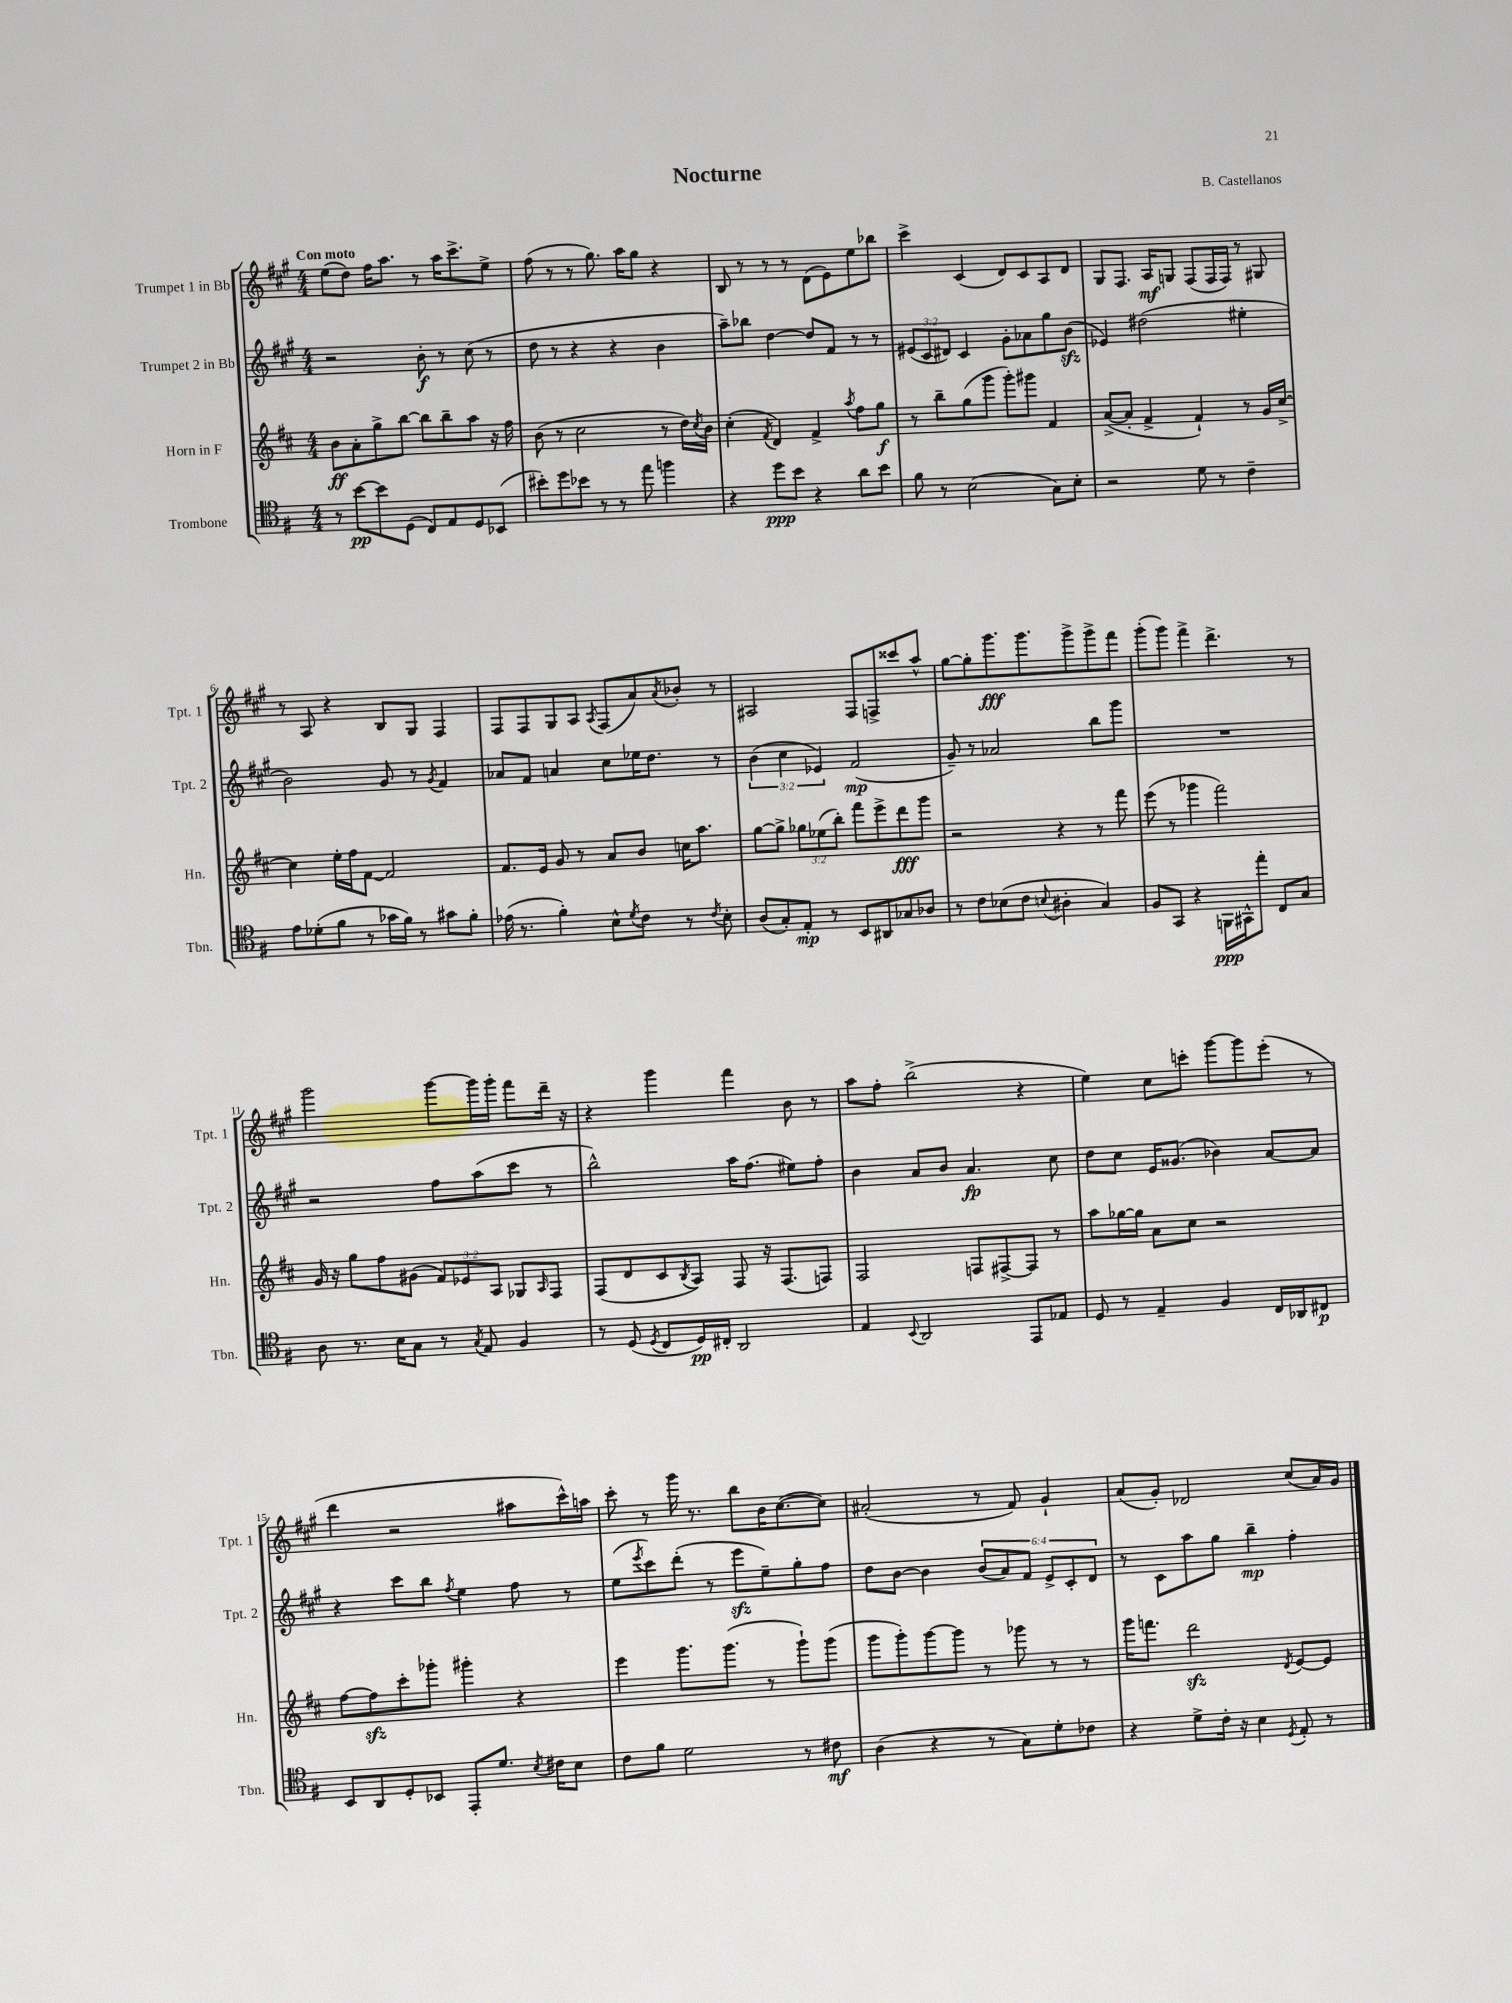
\header { title = "Nocturne" composer = "B. Castellanos" }
<<
\new StaffGroup <<
\new Staff = "s0" \with { instrumentName = "Trumpet 1 in Bb" shortInstrumentName = "Tpt. 1" } {
    \clef treble \key a \major \numericTimeSignature \time 4/4 \tempo "Con moto"
    e''8( d''8) fis''16 a''8. r8 a''16 cis'''8.-> e''8-> |
    fis''8( r8 r8 gis''8.) a''16 gis''8 r4 |
    b8 r8 r8 r8 d'8( e'8) e''8 bes''8 |
    cis'''4-> cis'4( d'8) cis'8 a8 d'8 |
    gis8 fis8. a16\mf g8 fis8( fis16 fis16) r8 gis8 |
    r8 a8 r4 b8 gis8 fis4 |
    fis8 fis8 gis8 a8 \acciaccatura { a8 } fis8( a'8) \acciaccatura { a'8 } bes'8-. r8 |
    ais2 fis8 f8-> cisis'''8 a''8-^ |
    gis''8~ gis''8-. gis'''8.\fff gis'''8. gis'''8-> gis'''8-> fis'''8 |
    gis'''8-.( gis'''8) fis'''4-> d'''4.-> r8 |
    gis'''2 gis'''8~ gis'''16 gis'''16-. fis'''8 d'''16-- r16 |
    r4 gis'''4 fis'''4 b'8 r8 |
    a''8 fis''8-. b''2->( r4 |
    e''4) cis''8 c'''8-. gis'''8~ gis'''8 e'''8-.( r8 |
    d'''4 r2 ais''8 cis'''16-^) a''16 |
    cis'''8-. r8 gis'''16 r8. b''8 b'16 cis''8.~( cis''8) |
    ais'2-.( r8 fis'8) gis'4-! |
    a'8( gis'8-.) des'2 cis''8( a'16) gis'16 \bar "|." |
}
\new Staff = "s1" \with { instrumentName = "Trumpet 2 in Bb" shortInstrumentName = "Tpt. 2" } {
    \clef treble \key a \major \numericTimeSignature \time 4/4 \override Staff.TupletNumber.text = #tuplet-number::calc-fraction-text
    r2 b'8-.\f r8 cis''8( r8 |
    d''8 r8 r4 r4 b'4 |
    a''8--) bes''8 d''4~ d''8 fis'8 r8 r8 |
    \tuplet 3/2 { eis'8( cis'8 dis'8) } cis'4 gis'8-. aes'8 gis''8 b'8\sfz( |
    ees'4) dis''2( eis''4-. |
    b'2) gis'8 r8 \acciaccatura { gis'8 } fis'4 |
    aes'8 fis'8 a'4 cis''8 ees''16 d''8. r8 |
    \tuplet 3/2 { b'4( cis''4 ees'4) } fis'2\mp( |
    gis'8--) r8 aes'2 b''8 gis'''8 |
    R1 |
    r2 fis''8 a''8( cis'''8 r8 |
    b''2-^) a''16 fis''8.( eis''8) fis''8-. |
    b'4 a'8 b'8 a'4.\fp cis''8 |
    d''8 cis''8 e'16 gisis'8.( bes'4) a'8~ a'8 |
    r4 cis'''8 b''8 \acciaccatura { fis''8 } e''4 fis''8 r8 |
    e''8( \acciaccatura { e'''8 } cis'''8) d'''8-.( r8 e'''8\sfz e''8--) gis''8-. fis''8 |
    d''8 b'8~ b'4 \tuplet 6/4 { b'8( a'8) fis'8 e'8-> cis'8-. d'8 } |
    r8 cis'8 a''8 gis''8 b''4--\mp fis''4-. \bar "|." |
}
\new Staff = "s2" \with { instrumentName = "Horn in F" shortInstrumentName = "Hn." } {
    \clef treble \key d \major \numericTimeSignature \time 4/4 \override Staff.TupletNumber.text = #tuplet-number::calc-fraction-text
    b'8\ff a'8-. g''8-> b''8~ b''8 b''8-- a''8 r16 fis''16 |
    b'8( r8 cis''2 r8 d''16) \acciaccatura { cis''8 } b'16 |
    cis''4-.( \acciaccatura { fis'8 } d'4) fis'4-> \acciaccatura { a''8 } fis''8 g''8\f |
    r8 b''8-- g''8( g'''8 g'''8-.) gis'''8 fis'4 |
    a'8~->( a'8-. fis'4-> fis'4-!) r8 g'16 cis''16~-> |
    cis''4 e''16-. fis''16 fis'8~ fis'2 |
    fis'8. e'16 g'8 r8 a'8 b'8 c''16 a''8. |
    g''8~ g''8-> \tuplet 3/2 { ges''8 ees''8( b''8-.) } fis'''8 e'''8-> d'''8\fff g'''8 |
    r2 r4 r8 fis'''8 |
    e'''8( r8 ges'''4 fis'''2) |
    g'16 r16 g''8 fis''8 gis'8( \tuplet 3/2 { fis'8) ees'8 a8 } ges8 \grace { a16 } fis8 |
    fis8( d'8 cis'8 \acciaccatura { b8 } a8) fis8 r16 fis8.( f8) |
    fis2 f8 fis8~-> fis8 r8 |
    a''8 ges''16~ ges''16 a'8 cis''8 r2 |
    fis''8~ fis''8\sfz cis'''8-. ges'''8-. gis'''4-. r4 |
    e'''4 g'''8. g'''8.( r8 g'''8-!) g'''8( |
    g'''8 g'''8-.) g'''8~ g'''8 r8 ges'''8 r8 r8 |
    g'''16 f'''8. d'''2\sfz \acciaccatura { d'8 } e'8~ e'8 \bar "|." |
}
\new Staff = "s3" \with { instrumentName = "Trombone" shortInstrumentName = "Tbn." } {
    \clef tenor \key g \major \numericTimeSignature \time 4/4
    r8 b'8~\pp b'8 d8( c8) e8 d8 bes,8( |
    bis'8-.) d''8 bes'8 r8 r8 e''8 f''4 |
    r4 d''8\ppp b'8 r4 a'8 b'8 |
    fis'8 r8 b2( g8) b8-. |
    r2 d'8 r8 c'4-- |
    e'8 des'8-.( fis'8 r8 ges'16 fis'16) r8 gis'8 fis'8-. |
    ees'16( r8. fis'4-.) b8-^ \acciaccatura { d'8 } c'8 r8 \acciaccatura { c'8 } b8-. |
    a8( g8-.) e8-.\mp r8 b,8 ais,8 ges8 aes8 |
    r8 c'8 bes8( c'8 \appoggiatura { b8 } ais4-. g4) |
    fis8 g,8 r4 f,16\ppp gis,16-^ e''8-. c8 g8 |
    a8 r8. b16 g8 r8 \acciaccatura { g8 } e8 fis4 |
    r8 d8( \acciaccatura { d8 } c8 d16\pp) cis16-. a,2 |
    e4 \appoggiatura { b,8 } a,2 e,8 ees8 |
    d8 r8 e4-- fis4 c16 aes,16 cis8\p |
    b,8 a,8 d8-. bes,8 e,8-. d'8. \acciaccatura { b8 } cis'16 b8 |
    c'8 fis'8 d'2 r8 cis'8\mf |
    a4( r4 r8 g8) d'8-. ces'8 |
    r4 d'8-> c'16-. r16 b4 \acciaccatura { d8 } e8-. r8 \bar "|." |
}
>>
>>
